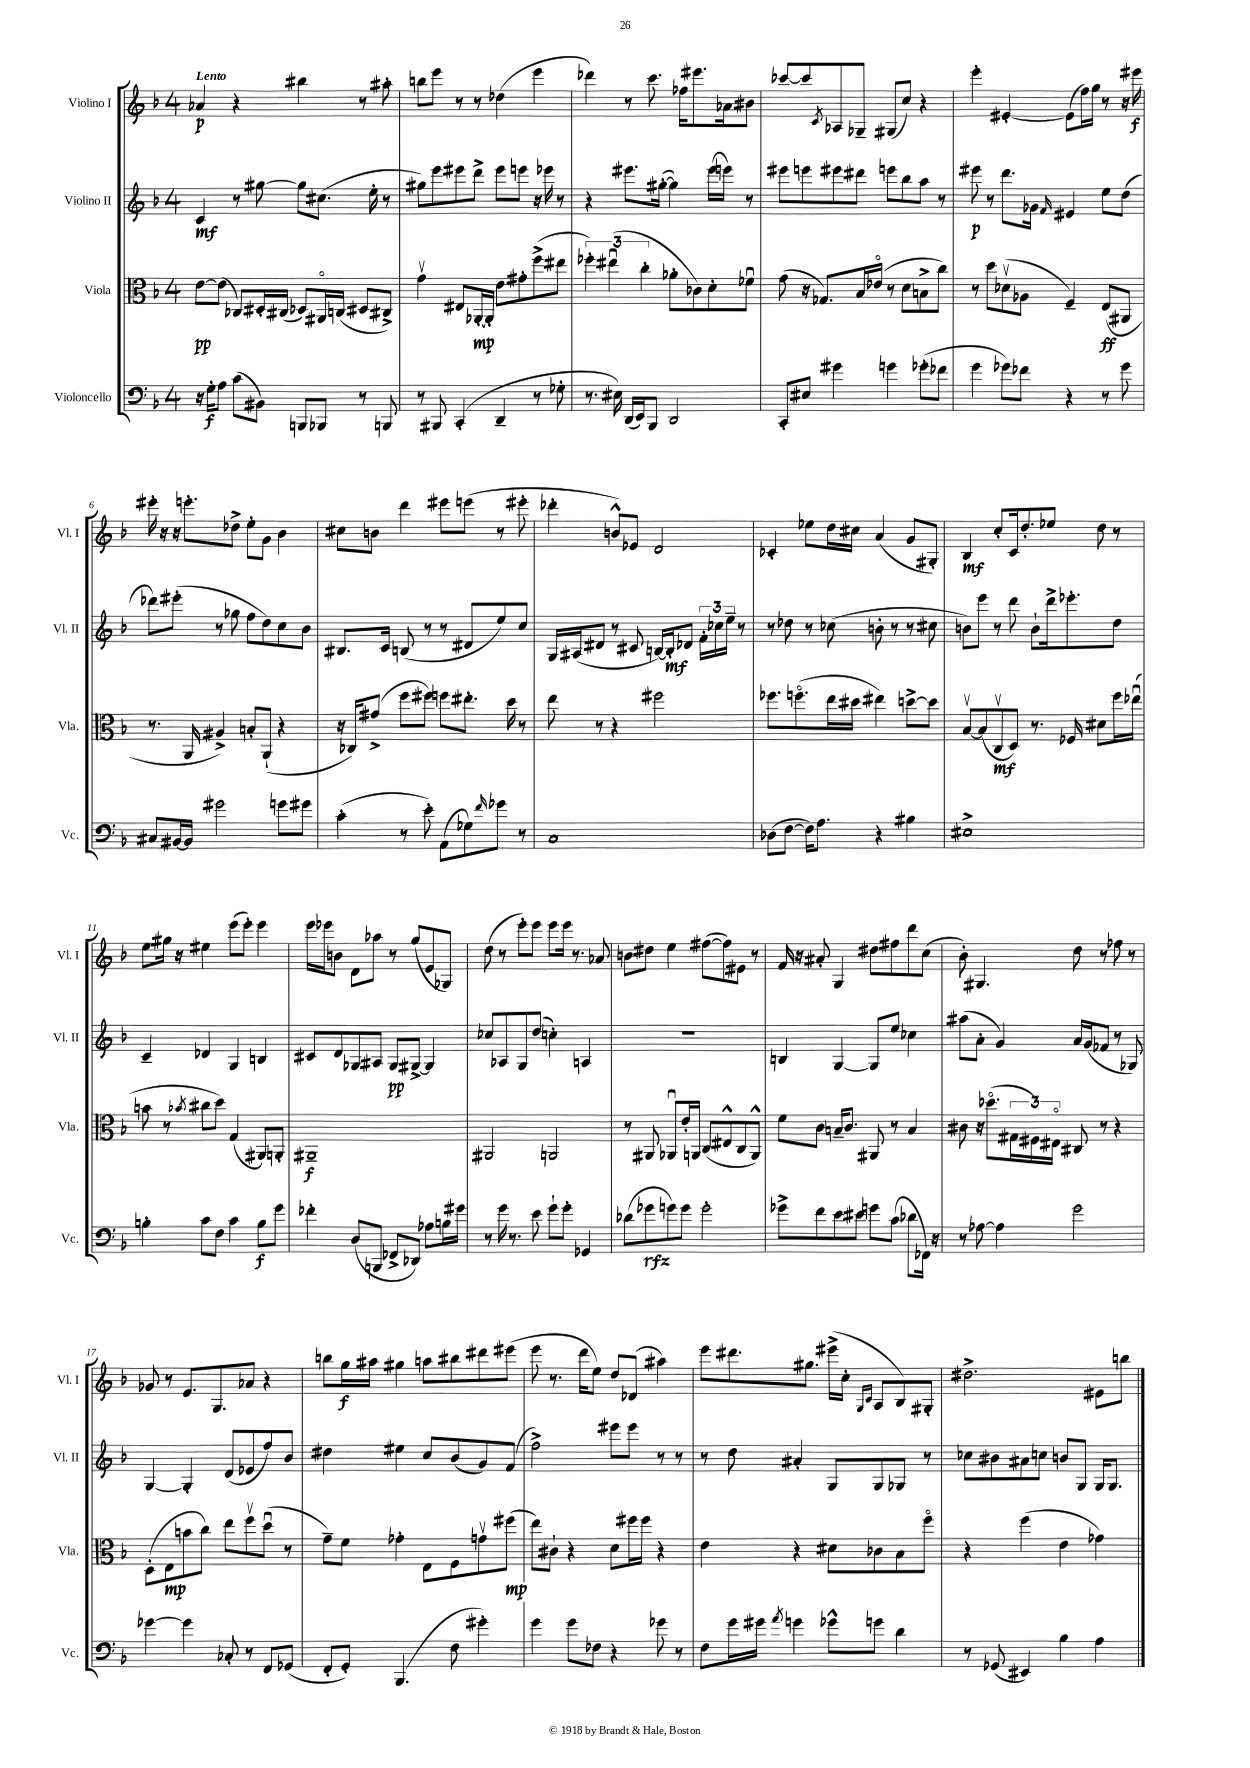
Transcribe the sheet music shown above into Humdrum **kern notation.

**kern	**kern	**kern	**kern
*staff4	*staff3	*staff2	*staff1
*clefF4	*clefC3	*clefG2	*clefG2
*k[b-]	*k[b-]	*k[b-]	*k[b-]
*M4/4	*M4/4	*M4/4	*M4/4
16r	[8e	4c	4a-
16G'	.	.	.
8A	(8e]	.	.
(8c	8C-)	8r	4r
8BB#)	16D#'	[8gg#	.
.	(16C#	.	.
8BBB	8D-)	8gg#]	4bb#
8BBB-	16AA#o	(8.cc#	.
.	(16C	.	.
8r	8D#	.	8r
.	.	16ee'	.
8BBB	8C#^)	8r	8aa#'
=	=	=	=
8r	4gv	8gg#)	8bb
8BBB#	.	8eee	8eee
(4CC'	8E#	8eee#	8r
.	[16AA-'	8ddd^	8r
.	16AA-']	.	.
4DD~	8e	8eee#	(4dd-
.	8g#'	8eee	.
8r	(8ff^	16r	4eee
.	.	16eee-	.
8G-'	8ee#	8r	.
=	=	=	=
8.r	6ff-')	4r	4ddd-)
.	(6ee#u	.	.
16E#)	.	.	.
(16DD	.	8.eee#	8r
16EE)	.	.	.
.	6cc'	.	.
8BBB-	.	.	8.ccc
.	.	([16gg#'	.
2DD	8a-'	4gg#])	.
.	.	.	16ff-
.	8c-)	.	8.eee#
.	8d'	(16eee#	.
.	.	16eee)	16a-
.	8f-u	8r	8b#
=	=	=	=
8CC'	(8g	8eee#	[8ccc-
8E#	16r	8eee	8ccc-]
.	8.G-)	.	.
.	.	.	8qc
4g#	.	8eee#	8A-
.	16B-	8ddd#	8G-~
.	(16e-o	.	.
4g	8r	8eee	(8G#
.	8d	8bb-	8cc)
(8g-'	8B^	8aa	4r
8f-	8cc)	8r	.
=	=	=	=
4g	8r	8eee#	4eee'
.	8dd	8r	.
8g-)	(8d-v	8.ddd	[4e#'
8f-	8A-	.	.
.	.	16g-	.
.	.	16qqf	.
4r	4F~)	4e#	(8e#]
.	.	.	16ff)
.	.	.	16gg
8r	(8E	8ee	8r
8g-	8AA#	(8dd	16r
.	.	.	16eee#
=	=	=	=
8C#	8.r	8ddd-)	16eee#'
.	.	.	16r
[16BB#	.	(8eee#'	16r
16BB#]	16AA	.	8.eee'
2g#	4A#^)	8r	.
.	.	8gg-	8dd-^
.	8B'	8ff	8ee'
.	(8AA`	8dd)	8g
8g	4r	8cc	4b-
8g#	.	8b-	.
=	=	=	=
(4c'	16r	8.B#	8cc#
.	16C-)	.	.
.	(8g#^	.	8b
.	.	16c	.
8r	8ff	(8B	4ddd
8e')	8ff#)	8r	.
(8AA	8ff	8r	8eee#
8G-)	8.ee#'	8d#	(8eee
16qqf	.	.	.
8g-	.	8ee)	8r
.	16dd	.	.
8r	8r	8cc	8eee#'
=	=	=	=
1C	8ee	16G	4ddd-'
.	.	(16A#	.
.	8r	8d#	.
.	4r	8r	8b^^)
.	.	8c#	8e-
.	2ff#	[16B)	2d
.	.	16B']	.
.	.	8d-	.
.	.	24f'	.
.	.	24cc-	.
.	.	24ee~	.
.	.	8r	.
=	=	=	=
(8D-	8.ff-	8r	4c-'
[8F	.	8dd-	.
.	(8.ffo	.	.
16F])	.	8r	8ee-
8.A	.	.	.
.	16ee	(8cc-	16dd
.	16dd#	.	16cc#
4r	4ee#)	8b'	(4a
.	.	8r	.
4B#	[8dd^	8r	8g
.	8dd]	8cc#	8G#')
=	=	=	=
1E#^	[8B-v	8b)	4B-
.	(8B-]	8eee	.
.	8Cv	8r	8cc'
.	8D)	8ddd	16c
.	.	.	8.dd'
.	8.r	8b`	.
.	.	16ddd^	8ee-
.	16F-	8.eee-'	.
.	8d#	.	8dd
.	16ff	8dd	8r
.	(16ee-u	.	.
=	=	=	=
4B'	8b	4c~	8ee
.	8r	.	16gg#
.	.	.	16r
.	8qb-	.	.
8c	8cc#	4d-	4ee#
8F	8dd)	.	.
4c	(4G	4G	(8eee
.	.	.	8eee')
8B	8AA#)	4B	4eee
8g	8AA'	.	.
=	=	=	=
4f-'	1AA#~	8c#	16eee
.	.	.	16eee-
.	.	8d	8b
(8D	.	8G-	8d
8BBB	.	8A#	8aa-
8FF-^	.	8G-	8r
8DD-)	.	[8G#^	(8gg
8A-	.	4G#]	8e
16B	.	.	8G-)
16g#	.	.	.
=	=	=	=
8r	2AA#	8cc-	(8dd
16g	.	8A-	8r
8.r	.	.	.
.	.	8G	8eee')
8e	.	(8dd	8eee
8g`	2AA	4cc')	8eee
8g'	.	.	16eee
.	.	.	8.r
4GG-	.	4A	.
.	.	.	8a-
=	=	=	=
(8d-	8r	1r	8b
8g-	8AA#	.	8dd#
8g)	8AA-u	.	4ee
8g	16e'	.	.
.	16AA	.	.
2g'	(8C	.	([8ff#
.	8E#^^	.	8ff#])
.	8C	.	8e#
.	8AA^^)	.	8r
=	=	=	=
8g-^	8f	4B	16f
.	.	.	16r
8f	8c	.	8a#'
8e	16B~	[4G	4G
.	8.c	.	.
8e#	.	.	.
8g	8AA#	8G]	8dd#
(8c	8r	8ee	8ff#
8d-	4B	4cc-	8ddd
16FF-)	.	.	(8cc
16r	.	.	.
=	=	=	=
8r	8c#	(8aa#	8b-')
[8A-	16r	8a'	4.G#
.	(8.dd-o	.	.
4A-]	.	4g)	.
.	24G#	.	.
.	24F#)	.	.
.	24E#o	.	.
2g	8C#	16a	8dd
.	.	(16g	.
.	8r	8f-	8r
.	4r	8r	8ff-
.	.	8G-)	8r
=	=	=	=
[4g-	(8D'	[4G	8g-
.	8E	.	8r
4g-]	8b	4G']	8.e
.	8cc)	.	.
.	.	.	8.G
8C-'	8ee	(8d	.
8r	8ffv	8e-	8a-
8FF	(8ddu	8ff)	4r
(8GG-	8r	8b-	.
=	=	=	=
8FF'	8g~)	4dd#	8bb
8GG')	8f	.	16gg
.	.	.	16aa#
(4.BBB-	4g-'	4ee#	4gg#
.	8E	8cc	8aa
8F	8F	(8b-	8bb#
4g#')	8gv	8g)	8ddd#
.	(8ff#	(8f	(8eee#
=	=	=	=
4g	8ee)	2ff^)	8eee
.	8c#`	.	8.r
8g	4r	.	.
.	.	.	16ddd
8F-	.	.	8ee)
4r	8d	8eee#	8dd
.	16ff#	8eee#	(8d-
.	16ff#	.	.
8g-	4r	8r	4aa#)
8r	.	8r	.
=	=	=	=
8F	4e	8r	8eee
16g	.	8dd	8.ddd#
16g#	.	.	.
8qa	.	.	.
4g	4r	4a#'	.
.	.	.	8.gg#
8g-^^	8d#	8G	(16eee#^
.	.	.	16cc'
.	.	.	16qqG
.	.	.	16qqc
8g	8c-	8G	8A
4d	8B-	8G-	8B-)
.	8ffo	8r	8G#'
=	=	=	=
8r	4r	8cc-	2.dd#^
(8GG-	.	8b#	.
4EE#)	(4ff	8a#	.
.	.	8cc	.
4B-	4e	8b	.
.	.	8G	.
4A	4g-)	16G	8e#
.	.	8.G	.
.	.	.	8bb
==	==	==	==
*-	*-	*-	*-
